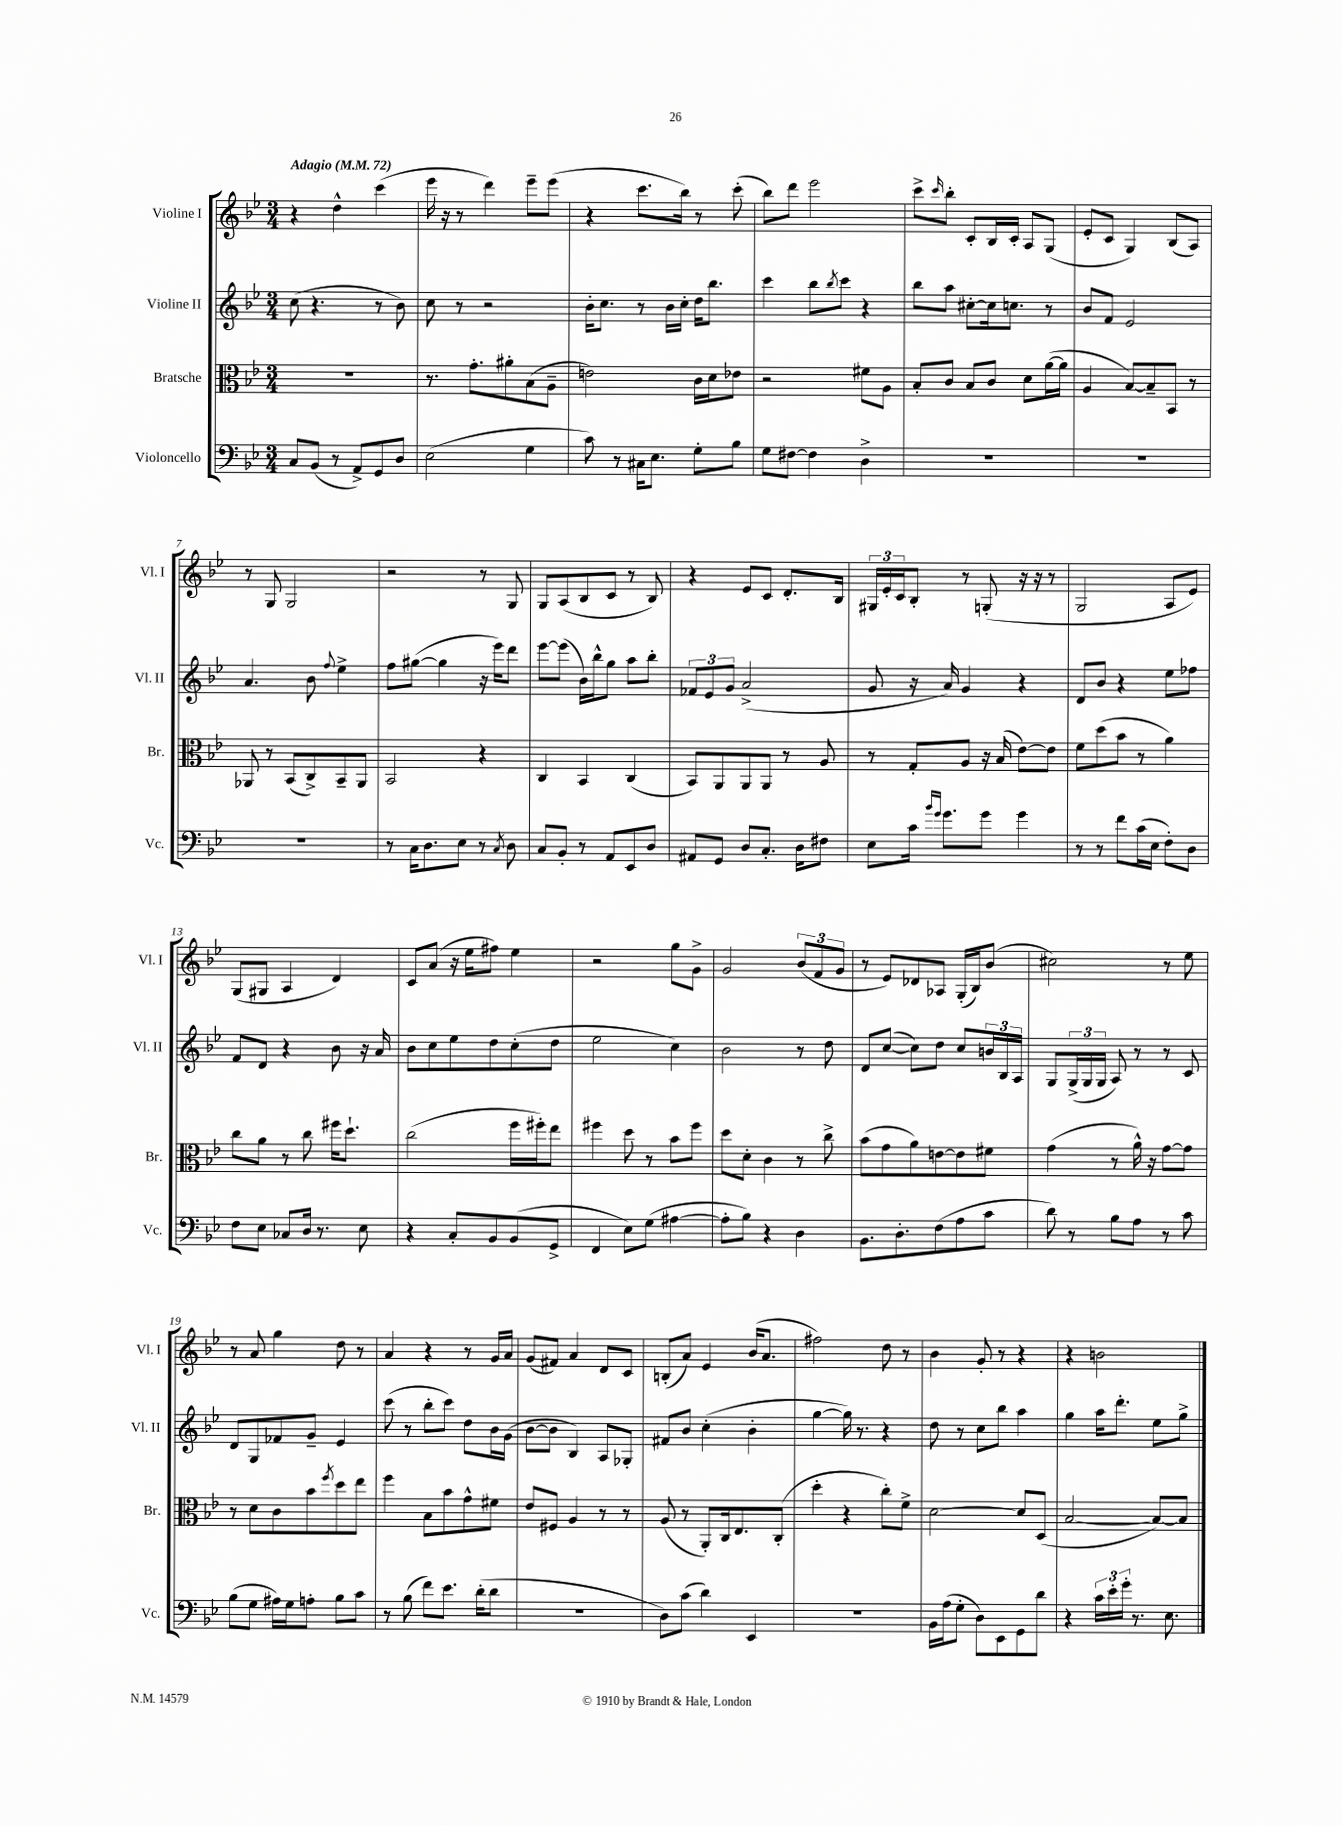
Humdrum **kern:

**kern	**kern	**kern	**kern
*part4	*part3	*part2	*part1
*staff4	*staff3	*staff2	*staff1
*I"Violoncello	*I"Bratsche	*I"Violine II	*I"Violine I
*I'Vc.	*I'Br.	*I'Vl. II	*I'Vl. I
*clefF4	*clefC3	*clefG2	*clefG2
*k[b-e-]	*k[b-e-]	*k[b-e-]	*k[b-e-]
*M3/4	*M3/4	*M3/4	*M3/4
*MM72	*MM72	*MM72	*MM72
=1	=1	=1	=1
!	!	!	!LO:TX:a:B:t=Adagio
8C/L	2.r	(8cc\	4r
(8BB-/J	.	4.r	.
8r	.	.	4dd^^\
8AA^/L)	.	.	.
8GG/	.	8r	(4ccc\
8D/J	.	8b-\)	.
=2	=2	=2	=2
(2E-\	8.r	8cc\	16eee-\
.	.	.	16r
.	.	8r	8r
.	8.g'\L	.	.
.	.	2r	4ddd\)
.	8a#X'\	.	.
4G\	(8B-\	.	8eee-~\L
.	8A~\J	.	(8eee-\J
=3	=3	=3	=3
8c\)	2en\)	16b-'\KL	4r
.	.	8.cc\J	.
8r	.	.	.
16C#X\KL	.	8r	8.ccc\L
8.E-\J	.	.	.
.	.	16b-\LL	.
.	.	16cc'\JJ	16bb-\Jk)
8G'\L	16c\LL	16dd\KL	8r
.	16d\J	8.bb-\J	.
8B-\J	8e-X\J	.	(8ccc'\
=4	=4	=4	=4
8G\L	2r	4ccc\	8bb-\L)
[8F#X\J	.	.	8ddd\J
4F#\]	.	8bb-\L	2eee-\
.	.	8qbb-/	.
.	.	8ccc\J	.
4D^\	8f#X\L	4r	.
.	8A\J	.	.
=5	=5	=5	=5
2.r	8B-'/L	8bb-\L	8ccc^\L
.	.	.	16qqccc/
.	8c/J	8aa\J	8bb-'\J
.	8B-/L	[8cc#X'\L	8c'/L
.	8c/J	16cc#\k]	16B-/L
.	.	8.ccn\J	16c'/JJ
.	8d\L	.	8A/L
.	([16a\L	8r	(8G/J
.	16a\JJ]	.	.
=6	=6	=6	=6
2.r	4A/	8b-/L	8e-'/L
.	.	8f/J	8c/J
.	[8B-/L)	2e-/	4G/)
.	8B-~/]	.	.
.	8BB-/J	.	(8B-/L
.	8r	.	8A/J)
!!LO:LB:g=z
=7	=7	=7	=7
2.r	8AA-X/	4.a/	8r
.	8r	.	8G/
.	(8BB-/L	.	2G/
.	8C^/)	8b-\	.
.	.	8qqff/	.
.	8BB-~/	4ee-^\	.
.	8AA-/J	.	.
=8	=8	=8	=8
8r	2BB-/	8ff\L	2r
16C\KL	.	([8gg#X\J	.
8.D\	.	.	.
.	.	4gg#\]	.
8E-\J	.	.	.
8r	4r	16r	8r
.	.	16eee-\KL)	.
8qC/	.	.	.
8D\	.	8ddd\J	8G/
=9	=9	=9	=9
8C/L	4C/	[8eee-\L	8G/L
8BB-'/J	.	(8eee-\J]	(8A/
8r	4BB-/	16b-\LL)	8B-/
.	.	16bb-^^\J	.
8AA/L	.	8gg\J	8c/J
8EE-/	(4C/	8aa\L	8r
8D/J	.	8bb-'\J	8B-/)
=10	=10	=10	=10
8AA#X/L	8BB-/L)	12f-X/L	4r
.	.	12e-/	.
8GG/J	8AA/	.	.
.	.	12g/J	.
8D/L	8AA/	(2a^/	8e-/L
8.C'/J	8AA/J	.	8c/J
.	8r	.	8.d'/L
16D\KL	.	.	.
8F#X\J	8A/	.	.
.	.	.	16B-/Jk
=11	=11	=11	=11
8E-\L	8r	8g/	24G#X/LL
.	.	.	24e-'/
.	.	.	24c/J
16c\Jk	8G'/L	16r	8B-'/J
16qqb-/LL	.	.	.
16qqg/JJ	.	.	.
8.g\L	.	16a/)	.
.	8A/J	4g/	8r
8g\J	16r	.	(8Gn'/
.	(16B-/	.	.
4g\	[8e-\L)	4r	16r
.	.	.	16r
.	8e-\J]	.	8r
=12	=12	=12	=12
8r	8f\L	8d/L	2G/
8r	(8dd\	8b-/J	.
8f\L	8b-\J	4r	.
(16c\L	8r	.	.
16E-\JJ	.	.	.
8F'\L)	4a\)	8ee-\L	8A/L
8D\J	.	8ff-X\J	8e-/J)
!!LO:LB:g=z
=13	=13	=13	=13
8F\L	8cc\L	8f/L	(8G/L
8E-\J	8a\J	8d/J	8G#X/J
8C-X/L	8r	4r	4A/
16D/Jk	8cc\	.	.
8.r	.	.	.
.	16ff#X\KL	8b-\	4d/)
.	8.dd`\J	.	.
8E-\	.	16r	.
.	.	16a/	.
=14	=14	=14	=14
4r	(2cc\	8b-\L	8c/L
.	.	8cc\	(8a/J
8C'/L	.	8ee-\	16r
.	.	.	16ee-\KL
8BB-/	.	8dd\	8ff#X\J)
(8BB-/	16ff\LL	(8cc'\	4ee-\
.	16ff#X'\J)	.	.
8GG^/J	8ee-\J	8dd\J	.
=15	=15	=15	=15
4FF/	4ff#X\	2ee-\	2r
8E-\L)	8dd\	.	.
(8G\J	8r	.	.
[4A#X\	8b-\L	4cc\)	8gg\L
.	8ff#\J	.	8g^\J
=16	=16	=16	=16
8A#'\L]	8dd\L	2b-\	2g/
8B-\J)	8d'\J	.	.
4r	4c\	.	.
4D\	8r	8r	(12b-/L
.	.	.	12f/
.	8cc^\	8dd\	.
.	.	.	12g/J
=17	=17	=17	=17
8.BB-\L	(8b-\L	8d/L	8r
.	8g\	([8cc/J	8e-/L)
8.D'\	.	.	.
.	8a\)	8cc\L])	8d-X/
(8F\	[8en\	8dd\J	8A-X/J
8A\	8e\]	8cc/L	(16G'/LL
.	.	.	16B-/J)
8c\J	8f#X\J	24bn/L	(8b-/J
.	.	24B-/	.
.	.	24A/JJ	.
=18	=18	=18	=18
8d\)	(4g\	8G/L	2cc#X\)
8r	.	(24G^/L	.
.	.	24G/	.
.	.	24G/JJ	.
8B-\L	8r	8A/)	.
8A\J	16a^^\)	8r	.
.	16r	.	.
8r	[8g\L	8r	8r
8c\	8g\J]	8c/	8ee-\
!!LO:LB:g=z
=19	=19	=19	=19
(8B-\L	8r	8d/L	8r
8G\J	8d\L	8G/	8a/
16A#X\LL)	8c\	8f-X/	4gg\
16G\J	.	.	.
8An'\J	8b-\	8g~/J	.
.	8qff/	.	.
8B-\L	8dd\	4e-/	8dd\
8c\J	8ee-\J	.	8r
=20	=20	=20	=20
8r	4ff\	(8ccc\	4a/
(8B-\	.	8r	.
8f\L)	8B-\L	8bb-'\L	4r
8.e-\J	8b-\	8ccc\J)	.
.	8g^^\	8dd\L	8r
(16d'\KL	.	.	.
8d\J	8f#X\J	16b-\L	16g/LL
.	.	(16g\JJ	16a/JJ
=21	=21	=21	=21
2.r	8e-/L	[8b-\L	(8g/L
.	8F#X/J	8b-\J]	8f#X/J)
.	4A/	4B-/)	4a/
.	8r	8A/L	8d/L
.	8r	8G-X'/J	8c/J
=22	=22	=22	=22
8D\L)	(8A/	8f#X/L	(8Bn'/L
(8c\J	8r	8b-/J	8a/J)
4d\)	8AA'/L)	(4cc'\	4e-/
.	16C/k	.	.
.	8.E-/	.	.
4EE-/	.	4b-'\	(16b-/KL
.	.	.	8.a/J
.	(8C'/J	.	.
=23	=23	=23	=23
2.r	4dd'\	[4gg\	2ff#X\)
.	4r	16gg\])	.
.	.	8.r	.
.	8cc'\L)	4r	8dd\
.	8f^\J	.	8r
=24	=24	=24	=24
16BB-\LL	[2d\	8dd\	4b-\
(16A\J	.	.	.
8G'\J	.	8r	.
8D\L)	.	8cc\L	8g'/
8EE-\	.	8bb-\J	8r
8GG\	8d/L]	4aa\	4r
8d\J	(8D/J	.	.
=25	=25	=25	=25
4r	[2B-/	4gg\	4r
24c\LL	.	16aa\KL	2bn\
24e-'\	.	.	.
.	.	8.ddd'\J	.
24g'\JJ	.	.	.
8.r	.	.	.
.	8B-/L_)	8ee-\L	.
8.E-\	.	.	.
.	8B-/J]	8gg^\J	.
==	==	==	==
*-	*-	*-	*-
